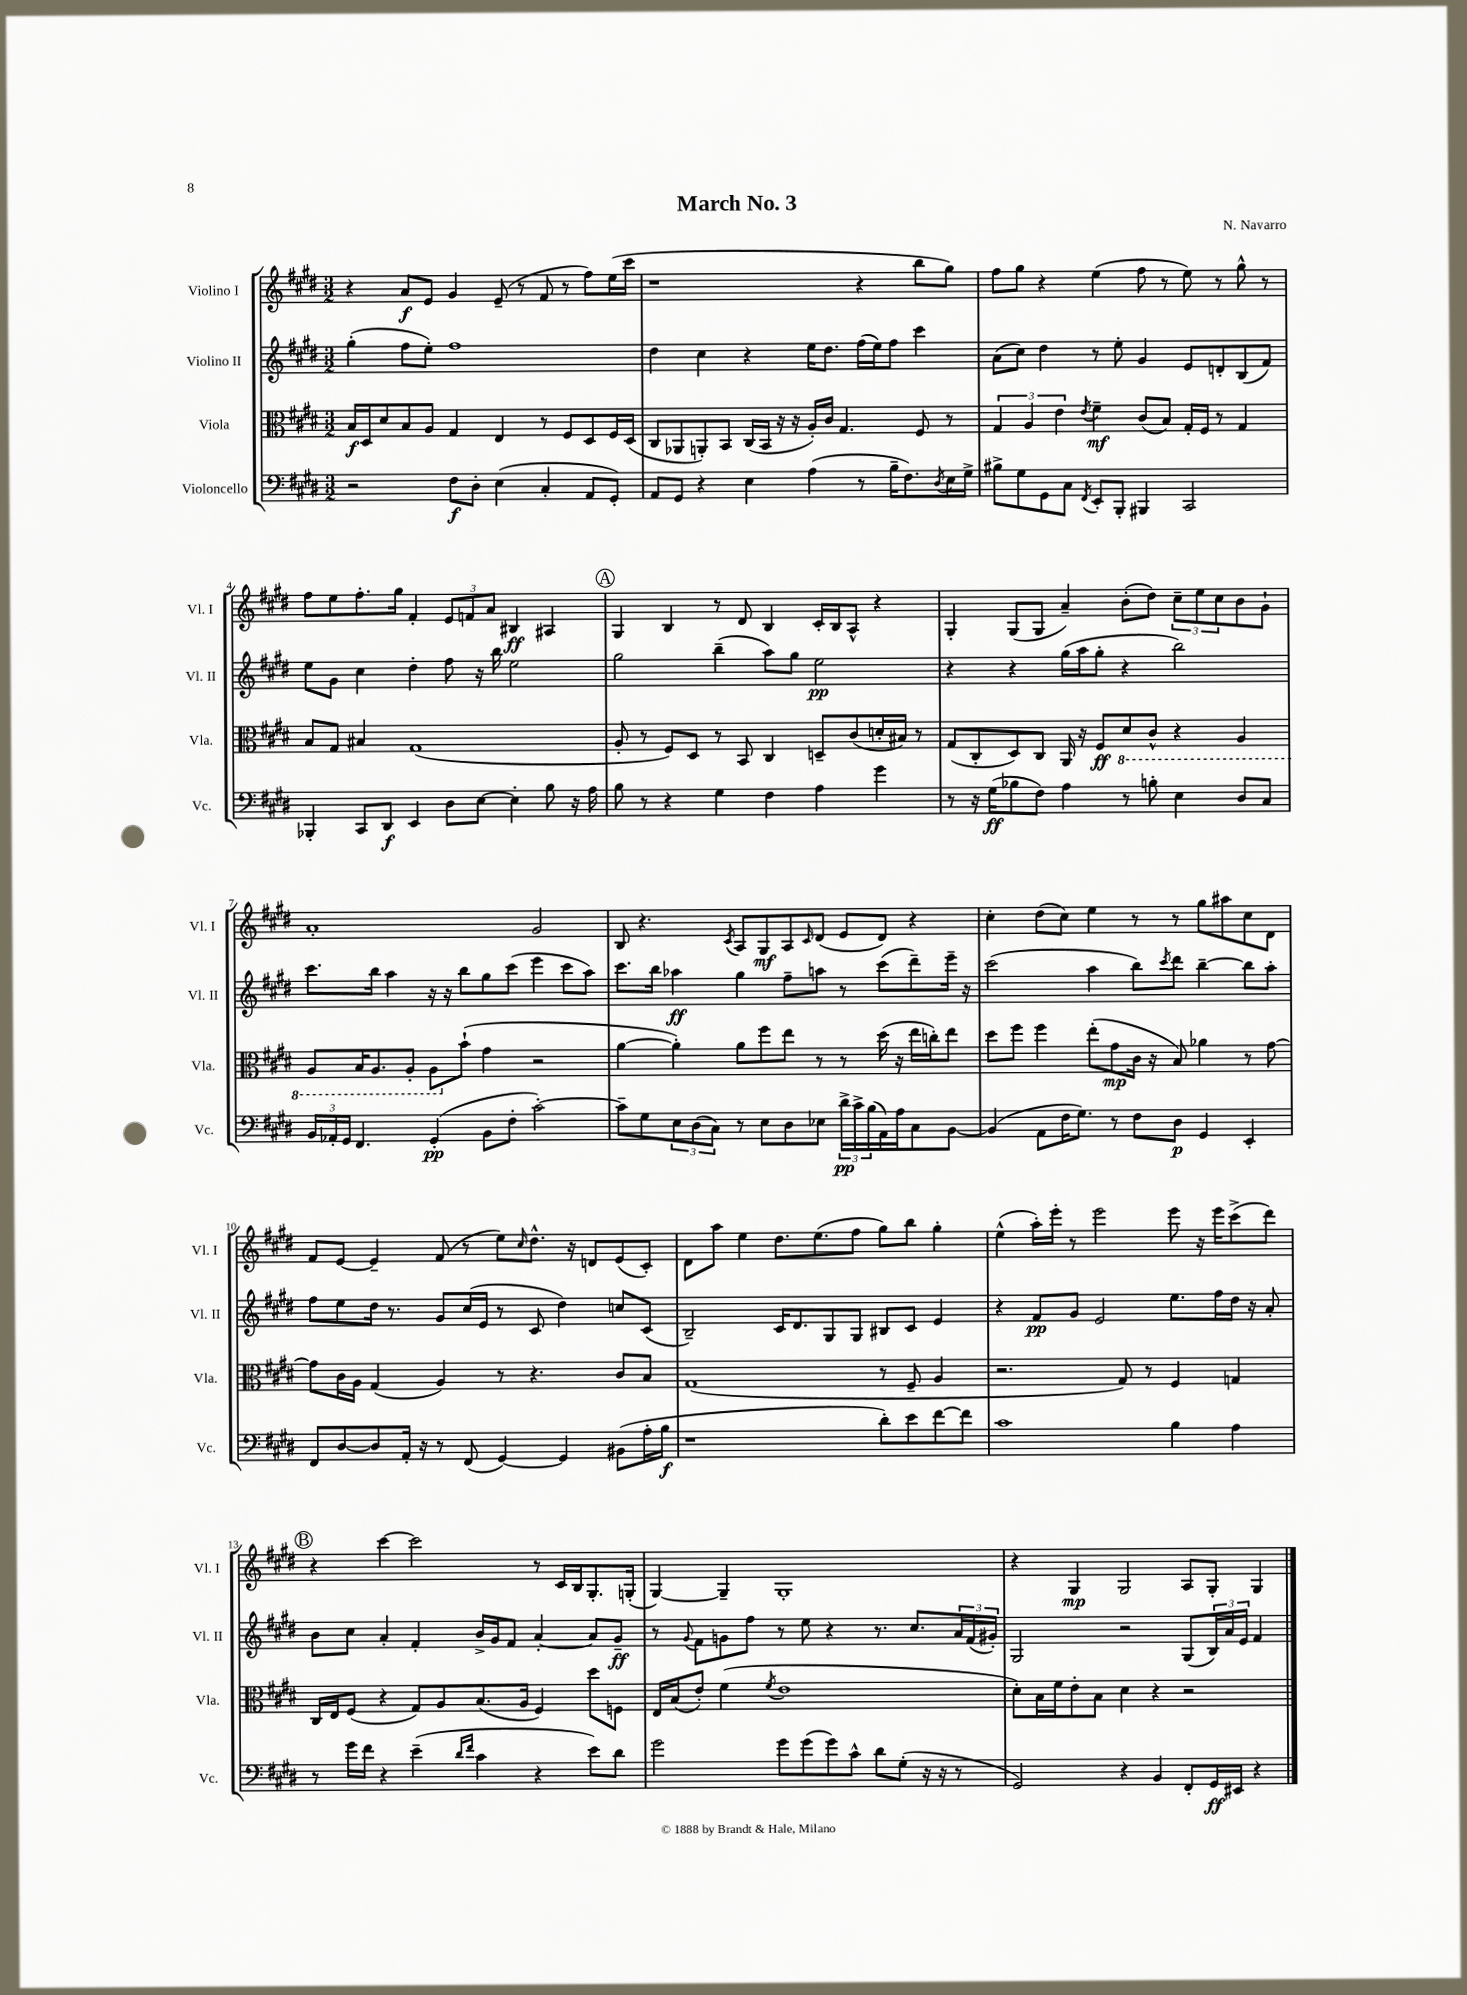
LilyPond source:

\header { title = "March No. 3" composer = "N. Navarro" }
<<
\new StaffGroup <<
\new Staff = "s0" \with { instrumentName = "Violino I" shortInstrumentName = "Vl. I" } {
    \clef treble \key e \major \numericTimeSignature \time 3/2
    r4 a'8\f e'8 gis'4 e'8--( r8 fis'8 r8 fis''8) e''16( cis'''16 |
    r1 r4 b''8 gis''8) |
    fis''8 gis''8 r4 e''4( fis''8 r8 e''8) r8 gis''8-^ r8 |
    fis''8 e''8 fis''8.-. gis''16 fis'4-. \tuplet 3/2 { e'8 f'8 a'8 } bis4\ff ais4 |
    \mark \markup { \circle "A" } gis4 b4 r8 dis'8 b4 cis'16-. b16 a8-^ r4 |
    gis4-. gis8( gis8 a'4--) b'8-.( dis''8) \tuplet 3/2 { cis''8-- e''8 cis''8 } b'8 gis'8-! |
    a'1-. gis'2 |
    b8 r4. \acciaccatura { cis'8 } a8 gis8\mf a8 \grace { cis'16 } dis'8( e'8 dis'8) r4 |
    cis''4-. dis''8( cis''8) e''4 r8 r8 gis''8 ais''8 cis''8 dis'8 |
    fis'8 e'8~ e'4-- fis'8( r8 e''8) \grace { cis''16 } dis''8.-^ r16 d'8 e'8( cis'8-.) |
    dis'8 a''8 e''4 dis''8. e''8.( fis''8 gis''8) b''8 gis''4-. |
    e''4-^( a''16-.) e'''16-. r8 e'''2 e'''8 r16 e'''16 cis'''8->( dis'''8) |
    \mark \markup { \circle "B" } r4 cis'''4~ cis'''2 r8 cis'16 b16 gis8.-. g16-.( |
    gis4~) gis4-- gis1-. |
    r4 gis4\mp gis2 a8 gis8-. gis4 \bar "|." |
}
\new Staff = "s1" \with { instrumentName = "Violino II" shortInstrumentName = "Vl. II" } {
    \clef treble \key e \major \numericTimeSignature \time 3/2
    gis''4-.( fis''8 e''8-.) fis''1 |
    dis''4 cis''4 r4 e''16 dis''8. fis''16( e''16) fis''8 cis'''4 |
    a'8( cis''8) dis''4 r8 e''8-. gis'4 e'8 d'8-. b8( fis'8) |
    e''8 gis'8 cis''4 dis''4-. fis''8 r16 b''16 e''2 |
    \mark \markup { \circle "A" } gis''2 b''4--( a''8) gis''8 e''2\pp |
    r4 r4 gis''16( a''16 gis''8-. r4 b''2) |
    cis'''8. b''16 a''4 r16 r16 b''8 gis''8 cis'''8( e'''4 cis'''8 a''8) |
    cis'''8. b''16 aes''4\ff gis''4 fis''8-- a''8 r8 cis'''8( dis'''8--) e'''16-- r16 |
    cis'''2( a''4 b''8) \acciaccatura { cis'''8 } dis'''8 b''4~-- b''8 a''8-. |
    fis''8 e''8 dis''16 r8. gis'8 cis''16( e'16 r8 cis'8 dis''4) c''8 cis'8( |
    b2--) cis'16 dis'8. gis8 gis8 bis8 cis'8 e'4 |
    r4 fis'8\pp gis'8 e'2 e''8. fis''16 dis''16 r16 a'8-. |
    \mark \markup { \circle "B" } b'8 cis''8 a'4-. fis'4-. b'16-> gis'16 fis'8 a'4~-. a'8 gis'8--\ff |
    r8 \appoggiatura { gis'8 } fis'8 g'8 fis''8 r8 e''8 r4 r8. cis''8. \tuplet 3/2 { a'16 fis'16( gis'16-.) } |
    gis2 r2 gis8( \tuplet 3/2 { b16) a'16 e'16 } fis'4 \bar "|." |
}
\new Staff = "s2" \with { instrumentName = "Viola" shortInstrumentName = "Vla." } {
    \clef alto \key e \major \numericTimeSignature \time 3/2
    b16\f dis16 dis'8 b8 a8 gis4 e4 r8 fis8 dis8 fis16 dis16( |
    cis8 aes,8 a,8-.) b,8 cis16( b,16 r16 r16 a16-.) cis'16 gis4. fis8 r8 |
    \tuplet 3/2 { gis4 a4 e'4 } \acciaccatura { e'8 } fis'4--\mf cis'8( b8) gis16-. fis16 r8 gis4 |
    b8 gis8 bis4 gis1( |
    \mark \markup { \circle "A" } a8-. r8 fis8) dis8 r8 b,8 cis4 d8-- cis'8( d'16-. bis16) r8 |
    gis8( cis8-. dis8) cis8 a,16 r16 fis8\ff \ottava #-1 dis8 cis8-^ r4 a,4 |
    a,8 b,16 a,8. a,8-. a,8 \ottava #0 b'8-!( gis'4 r2 |
    a'4~ a'4-.) a'8 fis''8 e''8 r8 r8 dis''16( r16 e''16 c''16-.) e''8 |
    dis''8 fis''8 fis''4 e''8-.( gis'8\mp cis'16 r16 b8) aes'4 r8 gis'8~ |
    gis'8 cis'16 a16 gis4( a4) r8 r4. cis'8 b8 |
    gis1( r8 fis8-- a4 |
    r2. gis8) r8 fis4 g4 |
    \mark \markup { \circle "B" } cis16 e16 fis8( r4 gis8) a8 b8.( a16 fis4) dis''8 f8 |
    e16 b16( e'8-.) fis'4( \acciaccatura { fis'8 } e'1 |
    dis'8-.) b16 fis'16 e'8-. b8 dis'4 r4 r2 \bar "|." |
}
\new Staff = "s3" \with { instrumentName = "Violoncello" shortInstrumentName = "Vc." } {
    \clef bass \key e \major \numericTimeSignature \time 3/2
    r2 fis8\f dis8-. e4( cis4-. a,8 gis,8-.) |
    a,8 gis,8 r4 e4 a4( r8 b16-- fis8.) \acciaccatura { dis8 } e16 gis16-> |
    bis8-> gis8 gis,8 cis8 \acciaccatura { fis,8 } e,8-. b,,8-. bis,,4 cis,2 |
    bes,,4-. cis,8 dis,8\f e,4 dis8 e8~ e4-. b8 r16 a16 |
    \mark \markup { \circle "A" } b8 r8 r4 gis4 fis4 a4 gis'4 |
    r8 r16 gis16\ff( bes8 fis8) a4 r8 b8-. e4 dis8 cis8 |
    \tuplet 3/2 { b,16 aes,16-. gis,16 } fis,4. gis,4-.\pp( b,8 fis8-. cis'2~-.) |
    cis'8-- gis8 \tuplet 3/2 { e8 dis8( cis8) } r8 e8 dis8 ees8 \tuplet 3/2 { dis'16->\pp cis'16-> b16( } a,16) a16 cis8 b,8~ |
    b,4( a,8 fis16 gis8.) r8 fis8 dis8\p gis,4 e,4-. |
    fis,8 dis8~ dis8 a,16-. r16 r8 fis,8( gis,4~) gis,4 bis,8( a16-. b16\f |
    r1 dis'8-.) e'8 fis'8~ fis'8 |
    cis'1 b4 a4 |
    \mark \markup { \circle "B" } r8 gis'16 fis'16 r4 e'4--( \grace { dis'16 fis'16 } cis'4 r4 e'8) dis'8 |
    gis'2 gis'8 gis'8( gis'8) cis'8-^ dis'8 gis8-.( r16 r16 r8 |
    gis,2) r4 b,4 fis,8-. gis,16\ff eis,16 r4 \bar "|." |
}
>>
>>
